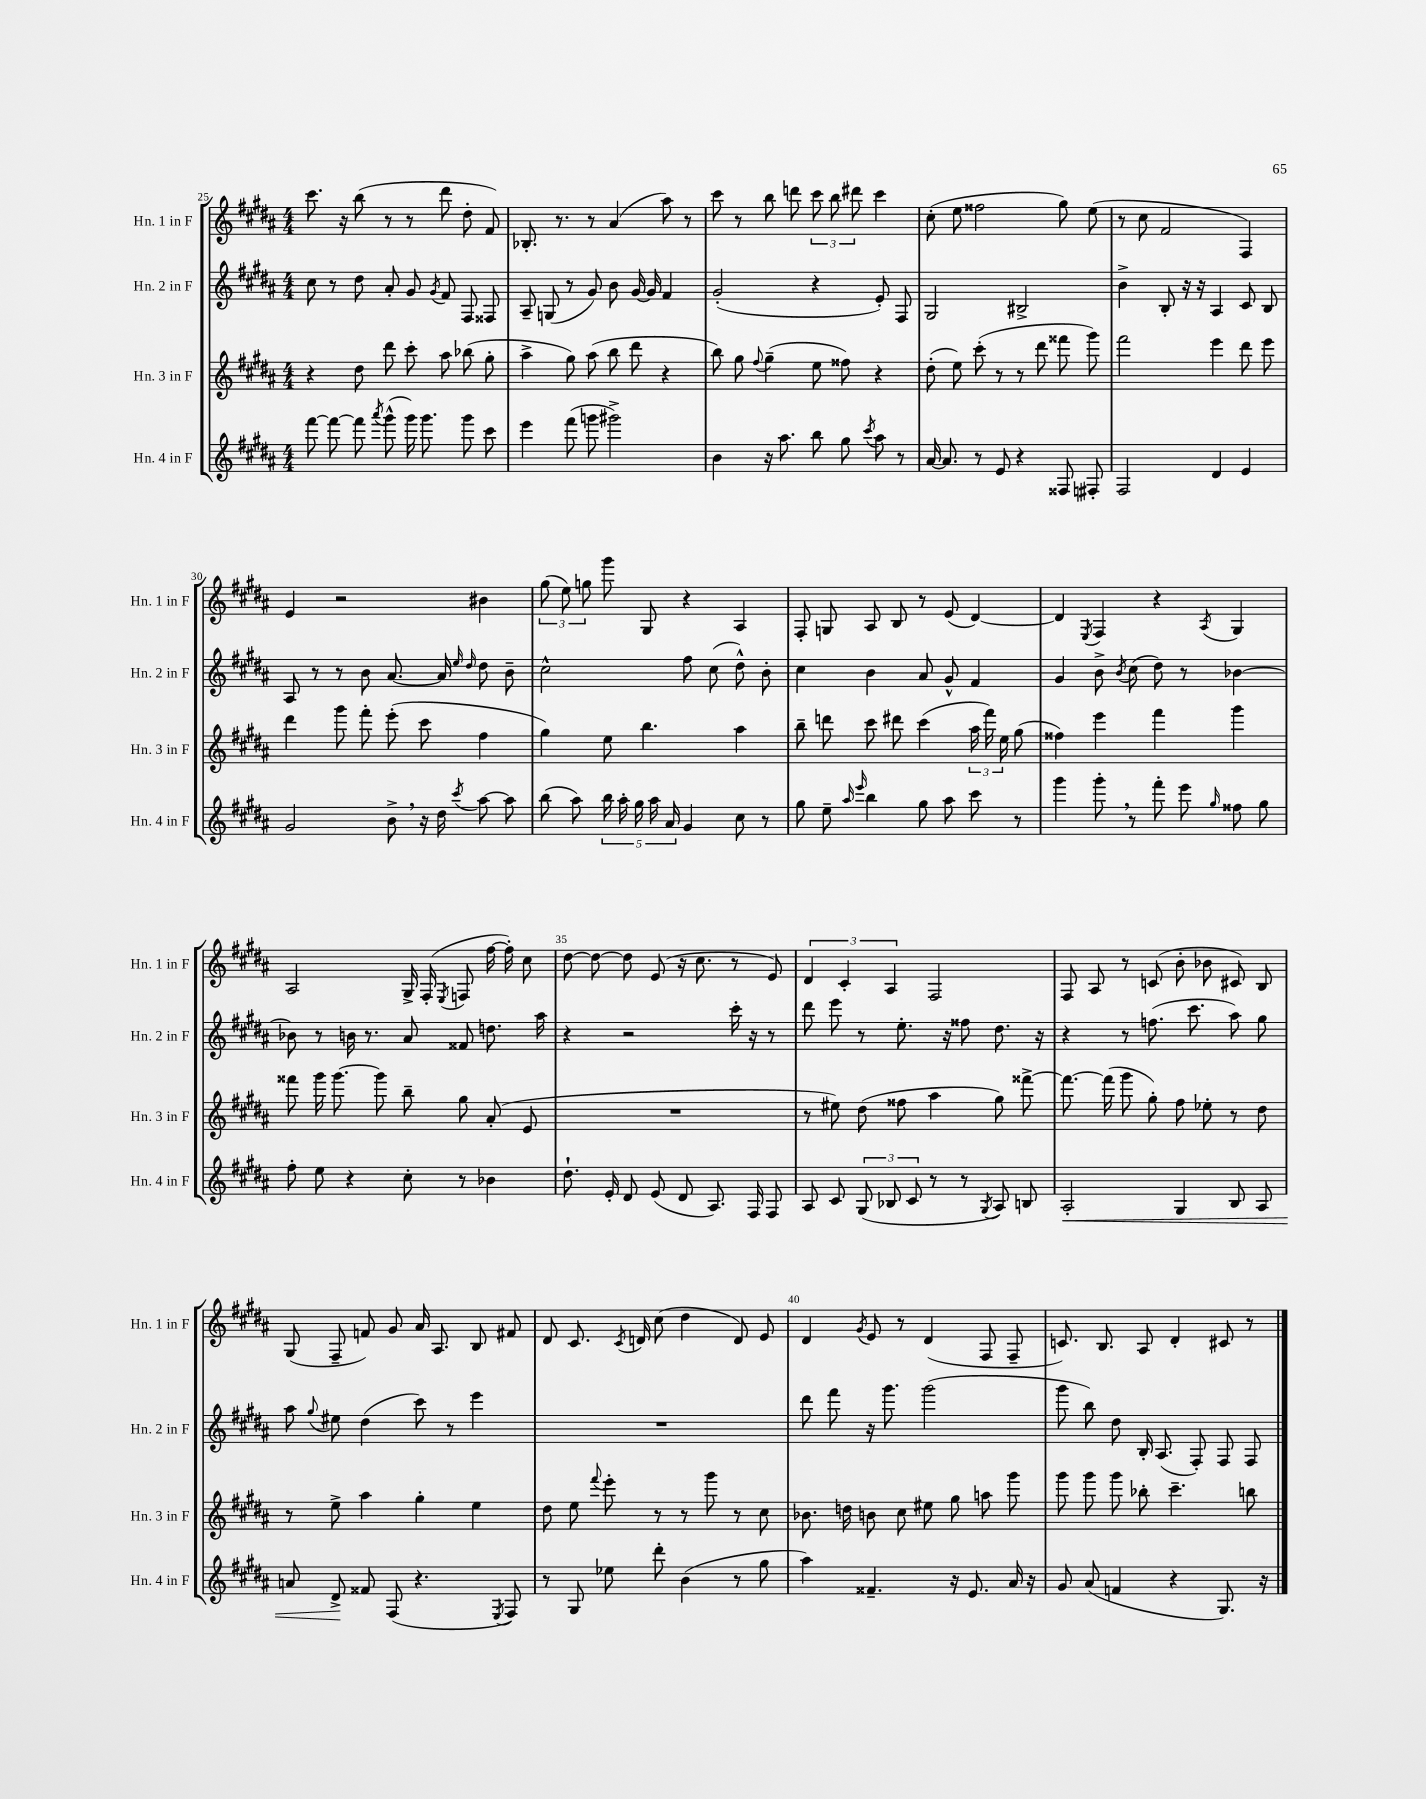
<<
\new StaffGroup <<
\new Staff = "s0" \with { instrumentName = "Hn. 1 in F" shortInstrumentName = "Hn. 1 in F" } {
    \clef treble \key b \major \numericTimeSignature \time 4/4
    \autoBeamOff cis'''8. r16 b''8( r8 r8 dis'''8 dis''8-. fis'8) |
    bes8.-. r8. r8 ais'4( ais''8) r8 |
    cis'''8 r8 b''8 d'''8 \tuplet 3/2 { cis'''8 b''8 dis'''8 } cis'''4 |
    cis''8-.( e''8 fisis''2 gis''8) e''8( |
    r8 cis''8 fis'2 fis4) |
    e'4 r2 bis'4 |
    \tuplet 3/2 { gis''8( e''8) g''8 } gis'''8 gis8 r4 ais4 |
    fis8-. g8 ais8 b8 r8 e'8( dis'4~) |
    dis'4 \acciaccatura { e8 } fis4 r4 \acciaccatura { ais8 } gis4 |
    ais2 gis16-> fis16-.( \acciaccatura { e8 } f8 fis''16~ fis''16-.) cis''8 |
    dis''8~ dis''8~ dis''8 e'8( r16 cis''8. r8 e'8) |
    \tuplet 3/2 { dis'4 cis'4-. ais4 } fis2 |
    fis8 ais8 r8 c'8( b'8-. bes'8 cis'8) b8 |
    gis8( fis8-- f'8) gis'8 ais'16 ais8. b8 fis'8 |
    dis'8 cis'8. \acciaccatura { cis'8 } d'16 cis''8( dis''4 d'8) e'8 |
    dis'4 \acciaccatura { gis'8 } e'8 r8 dis'4( fis8 fis8-- |
    c'8.) b8. ais8 dis'4-. cis'8 r8 \bar "|." |
}
\new Staff = "s1" \with { instrumentName = "Hn. 2 in F" shortInstrumentName = "Hn. 2 in F" } {
    \clef treble \key b \major \numericTimeSignature \time 4/4
    \autoBeamOff cis''8 r8 dis''8 ais'8-. gis'8 \acciaccatura { gis'8 } fis'8 fis8 fisis8 |
    ais8-- g8( r8 gis'8) b'8 gis'16~ gis'16 fis'4 |
    gis'2-.( r4 e'8-.) fis8 |
    gis2 bis2-> |
    b'4-> b8-. r16 r16 ais4 cis'8 b8 |
    ais8 r8 r8 b'8 ais'8.~ ais'16 \grace { e''16 dis''16 } dis''8 b'8-- |
    cis''2-^ fis''8 cis''8( dis''8-^) b'8-. |
    cis''4 b'4 ais'8 gis'8-^ fis'4 |
    gis'4 b'8-> \acciaccatura { b'8 } cis''8( dis''8) r8 bes'4~ |
    bes'8 r8 b'16 r8. ais'8 fisis'8 d''8. ais''16 |
    r4 r2 cis'''16-. r16 r8 |
    dis'''8 e'''8 r8 e''8.-. r16 fisis''8 dis''8. r16 |
    r4 r8 f''8.( cis'''8. ais''8) gis''8 |
    ais''8 \appoggiatura { gis''8 } eis''8 dis''4( cis'''8) r8 e'''4 |
    R1 |
    dis'''8 fis'''8 r16 gis'''8. gis'''2( |
    gis'''8 b''8) dis''8 b16-. ais8.( fis8-.) fis8 fis8 \bar "|." |
}
\new Staff = "s2" \with { instrumentName = "Hn. 3 in F" shortInstrumentName = "Hn. 3 in F" } {
    \clef treble \key b \major \numericTimeSignature \time 4/4
    \autoBeamOff r4 dis''8 dis'''8 cis'''8-. ais''8 bes''8( gis''8-. |
    ais''4-> gis''8) ais''8( b''8 dis'''8 r4 |
    b''8) gis''8 \appoggiatura { fis''8 } gis''4--( e''8 fisis''8) r4 |
    dis''8-.( e''8) cis'''8-.( r8 r8 dis'''8 fisis'''8 gis'''8) |
    fis'''2 e'''4 dis'''8 e'''8 |
    dis'''4 gis'''8 fis'''8-. e'''8-.( cis'''8 fis''4 |
    gis''4) e''8 b''4. ais''4 |
    b''8-- d'''8 cis'''8 dis'''8 cis'''4( \tuplet 3/2 { ais''16 fis'''16) e''16 } gis''8( |
    fisis''4) e'''4 fis'''4 gis'''4 |
    fisis'''8 gis'''16 gis'''8.~ gis'''8 b''8-- gis''8 ais'8-.( e'8 |
    R1 |
    r8 eis''8) dis''8( fisis''8 ais''4 gis''8) fisis'''8~-> |
    fisis'''8.~ fisis'''16( gis'''8 gis''8-.) fis''8 ees''8-. r8 dis''8 |
    r8 e''8-> ais''4 gis''4-. e''4 |
    dis''8 e''8 \appoggiatura { fis'''8 } e'''8-. r8 r8 gis'''8 r8 cis''8 |
    bes'8. d''16 b'8 cis''8 eis''8 gis''8 a''8 gis'''8 |
    gis'''8 gis'''8 gis'''8 bes''8-. cis'''4.-- b''8 \bar "|." |
}
\new Staff = "s3" \with { instrumentName = "Hn. 4 in F" shortInstrumentName = "Hn. 4 in F" } {
    \clef treble \key b \major \numericTimeSignature \time 4/4
    \autoBeamOff fis'''8~ fis'''8~ fis'''8 \acciaccatura { ais'''8 } gis'''8-^( gis'''16) gis'''8. gis'''8 cis'''8 |
    e'''4 fis'''8( g'''8 gis'''2->) |
    b'4 r16 ais''8. b''8 gis''8 \acciaccatura { cis'''8 } ais''8 r8 |
    ais'16~ ais'8. r8 e'8 r4 fisis8 fis8-. |
    fis2 dis'4 e'4 |
    gis'2 b'8-> \breathe r16 dis''16 \acciaccatura { cis'''8 } ais''8~ ais''8 |
    b''8( ais''8) \tuplet 5/4 { b''16 ais''16-. gis''16 ais''16 ais'16 } gis'4 cis''8 r8 |
    gis''8 e''8-- \grace { ais''16 e'''16 } b''4 gis''8 ais''8 cis'''8 r8 |
    gis'''4 gis'''8-. \breathe r8 fis'''8-. e'''8 \grace { gis''16 } fisis''8 gis''8 |
    fis''8-. e''8 r4 cis''8-. r8 bes'4 |
    dis''8.-! e'16-. dis'8 e'8( dis'8 ais8.) fis16 fis8 |
    ais8 cis'8 \tuplet 3/2 { gis8( bes8 cis'8 } r8 r8 \acciaccatura { gis8 } ais8) b8 |
    ais2-.\< gis4 b8 ais8 |
    a'8 dis'8->\! fisis'8 fis8( r4. \acciaccatura { e8 } fis8) |
    r8 gis8 ees''8 dis'''8-. b'4( r8 gis''8 |
    ais''4) fisis'4.-- r16 e'8. ais'16 r16 |
    gis'8 ais'8( f'4 r4 gis8.) r16 \bar "|." |
}
>>
>>
\layout { \context { \Score currentBarNumber = #25 \override BarNumber.break-visibility = ##(#f #t #t) barNumberVisibility = #(every-nth-bar-number-visible 5) } }
